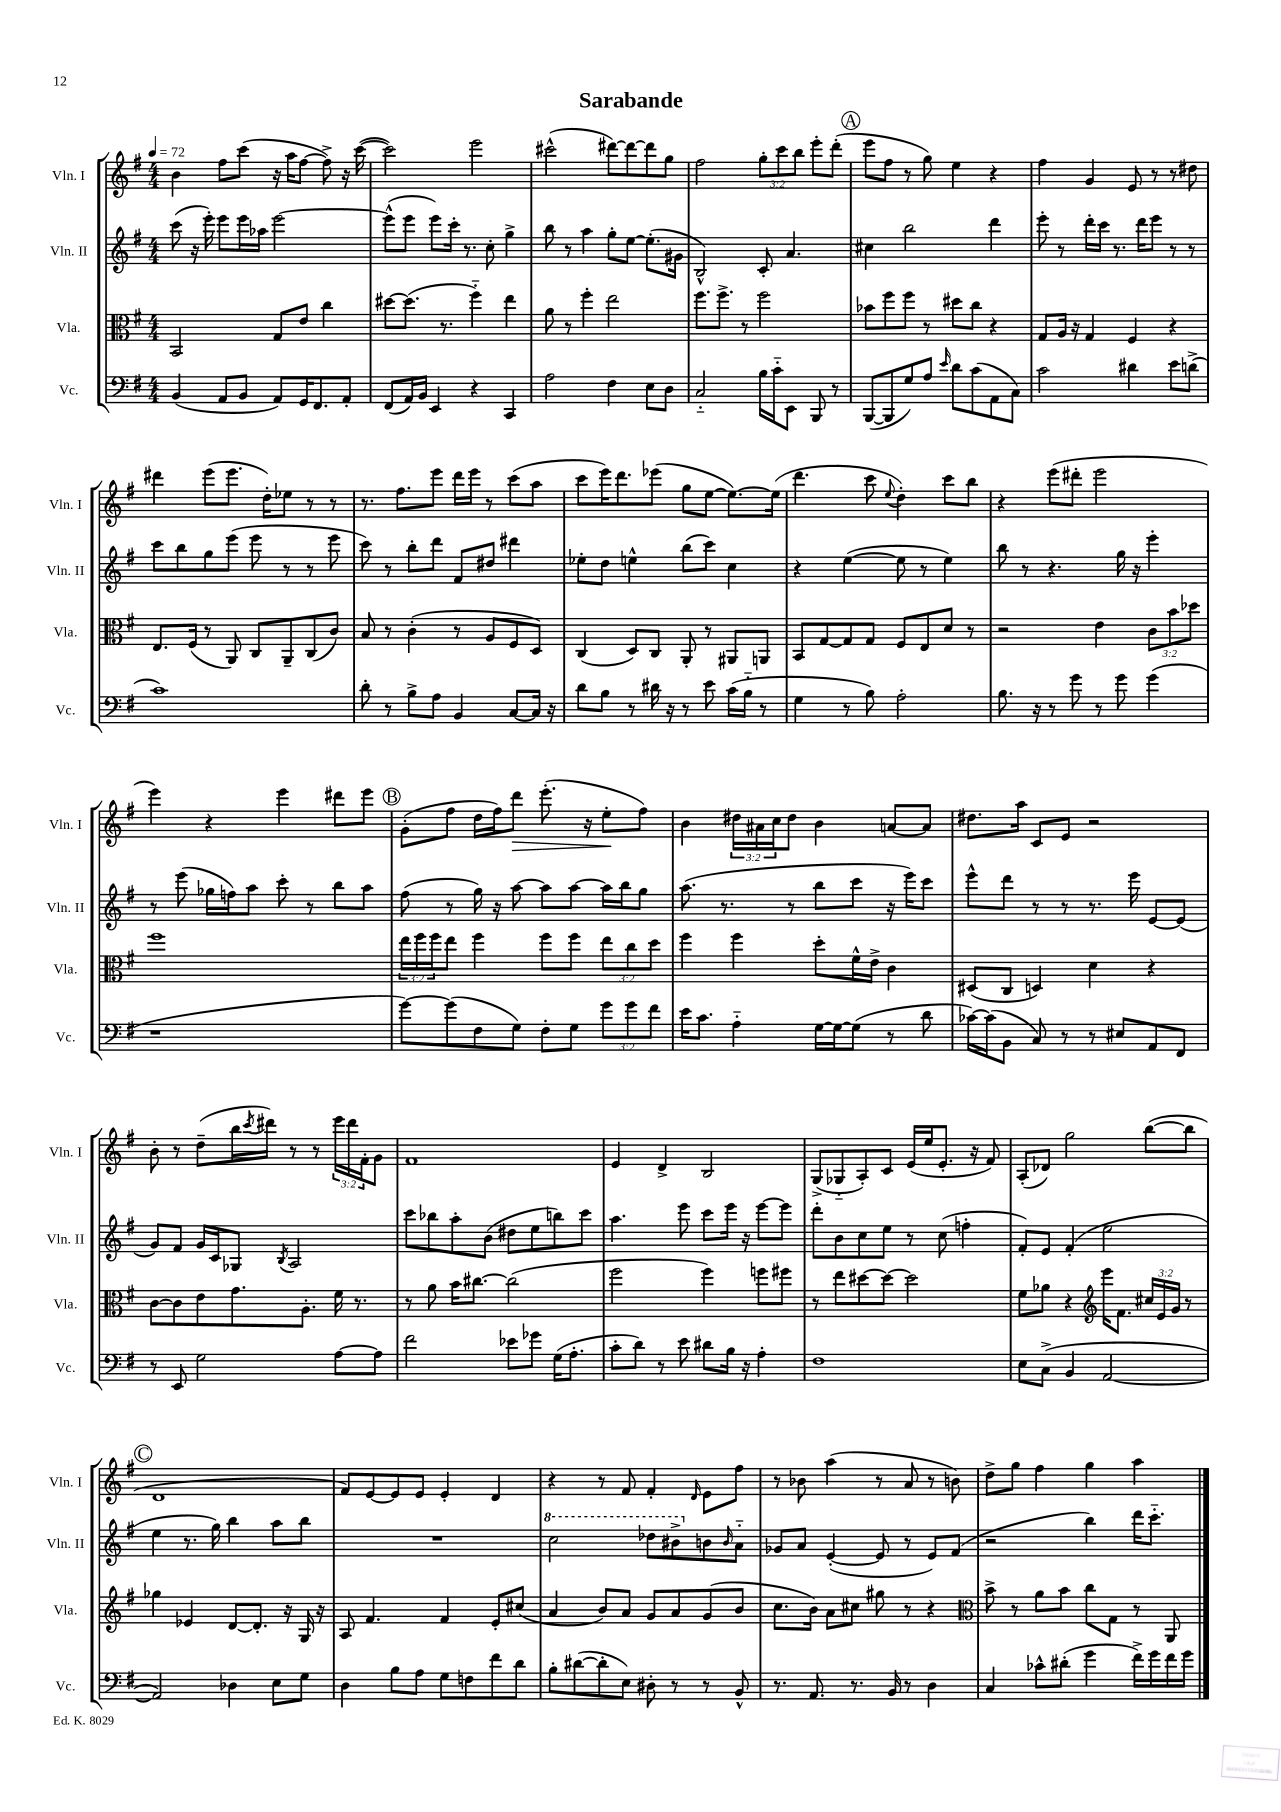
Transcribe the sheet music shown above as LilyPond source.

\header { title = "Sarabande" }
<<
\new StaffGroup <<
\new Staff = "s0" \with { instrumentName = "Vln. I" shortInstrumentName = "Vln. I" } {
    \clef treble \key g \major \numericTimeSignature \time 4/4 \override Staff.TupletNumber.text = #tuplet-number::calc-fraction-text \tempo 4 = 72
    b'4 fis''8 c'''8( r16 a''16 fis''8~ fis''8->) r16 c'''16~( |
    c'''2) e'''2 |
    cis'''2-^( dis'''8~) dis'''8~ dis'''8 g''8 |
    fis''2 \tuplet 3/2 { g''8-. c'''8 b''8 } e'''8-. d'''8-.( |
    \mark \markup { \circle "A" } e'''8 fis''8 r8 g''8) e''4 r4 |
    fis''4 g'4 e'8 r8 r8 dis''8 |
    dis'''4 e'''8( e'''8. d''16-.) ees''8 r8 r8 |
    r8. fis''8. e'''8 d'''16 e'''16 r8 c'''8( a''8 |
    c'''8 e'''16) d'''8. ees'''8( g''8 e''8~ e''8.~) e''16( |
    d'''4. c'''8 \appoggiatura { e''8 } d''4-.) c'''8 b''8 |
    r4 e'''8( dis'''8-. e'''2 |
    e'''4) r4 e'''4 dis'''8 e'''8 |
    \mark \markup { \circle "B" } g'8-.( fis''8 d''16 fis''16) d'''8\> e'''8.-.( r16 e''8-.\! fis''8) |
    b'4 \tuplet 3/2 { dis''16 ais'16 c''16 } dis''8 b'4 a'8~ a'8 |
    dis''8. a''16 c'8 e'8 r2 |
    b'8-. r8 d''8--( b''16 \acciaccatura { c'''8 } dis'''16) r8 r8 \tuplet 3/2 { e'''16 dis'''16 fis'16-. } g'8 |
    fis'1 |
    e'4 d'4-> b2 |
    g8->( ges8-_ a8-.) c'8 e'16( e''16 e'8.-. r16 fis'8) |
    a8-.( des'8) g''2 b''8~( b''8 |
    \mark \markup { \circle "C" } d'1 |
    fis'8) e'8~ e'8 e'8 e'4-. d'4 |
    r4 r8 fis'8 fis'4-. \grace { d'16 } e'8 fis''8 |
    r8 bes'8 a''4( r8 a'8 r8 b'8) |
    d''8-> g''8 fis''4 g''4 a''4 \bar "|." |
}
\new Staff = "s1" \with { instrumentName = "Vln. II" shortInstrumentName = "Vln. II" } {
    \clef treble \key g \major \numericTimeSignature \time 4/4
    c'''8( r16 e'''16-.) e'''8 e'''16 aes''16 e'''2~ |
    e'''8-^( e'''8 e'''8) c'''16-. r8. c''8-. g''4-> |
    b''8 r8 a''4 g''8-. e''8~ e''8.-.( gis'16 |
    b2-^) c'8-. a'4. |
    \mark \markup { \circle "A" } cis''4 b''2 d'''4 |
    e'''8-. r8 d'''16-. c'''16 r8. d'''16 e'''8 r8 r8 |
    c'''8 b''8 g''8 e'''8( e'''8 r8 r8 e'''8 |
    c'''8) r8 b''8-. d'''8 fis'8 dis''8 dis'''4 |
    ees''8-. d''8 e''4-^ b''8( c'''8) c''4 |
    r4 e''4~( e''8 r8 e''4) |
    b''8 r8 r4. g''16 r16 e'''4-. |
    r8 e'''8( ges''16 f''16) a''8 c'''8-. r8 b''8 a''8 |
    \mark \markup { \circle "B" } fis''8( r8 g''16) r16 a''8~ a''8 a''8~ a''16 b''16 g''8 |
    a''8.( r8. r8 b''8 c'''8 r16 e'''16) c'''8 |
    e'''8-^ d'''8 r8 r8 r8. e'''16 e'8~ e'8( |
    g'8) fis'8 g'16 c'16 ges8 \acciaccatura { b8 } a2 |
    c'''8 bes''8 a''8-. b'8( dis''8 e''8 b''8) c'''8 |
    a''4. e'''8 c'''8 e'''16 r16 e'''8~ e'''8 |
    d'''8-. b'8 c''8 e''8 r8 c''8( f''4-. |
    fis'8-.) e'8 fis'4-.( e''2 |
    \mark \markup { \circle "C" } e''4 r8. g''16) b''4 a''8 b''8 |
    R1 |
    \ottava #1 c'''2 des'''8 bis''8-> \ottava #0 b'!8 \grace { b'16 } a'8-_ |
    ges'8 a'8 e'4~-.( e'8 r8 e'8) fis'8( |
    r2 b''4) d'''16 c'''8.-_ \bar "|." |
}
\new Staff = "s2" \with { instrumentName = "Vla." shortInstrumentName = "Vla." } {
    \clef alto \key g \major \numericTimeSignature \time 4/4 \override Staff.TupletNumber.text = #tuplet-number::calc-fraction-text
    b,2 g8 e'8 c''4 |
    dis''8~ dis''8.( r8. fis''4-_) e''4 |
    a'8 r8 fis''4-. e''2 |
    fis''8. fis''8.-> r8 fis''2 |
    \mark \markup { \circle "A" } bes'8 fis''8 fis''8 r8 dis''8 c''8 r4 |
    g8 a16 r16 g4 fis4 r4 |
    e8. fis16( r8 a,8) c8 a,8-- c8( c'8) |
    b8 r8 c'4-.( r8 a8 fis8 d8) |
    c4( d8) c8 a,8-. r8 ais,8 a,8 |
    b,8 g8~ g8 g8 fis8 e8 d'8 r8 |
    r2 e'4 \tuplet 3/2 { c'8 b'8 des''8 } |
    fis''1 |
    \mark \markup { \circle "B" } \tuplet 3/2 { e''16 fis''16 fis''16 } e''8 fis''4 fis''8 fis''8 \tuplet 3/2 { e''8 c''8 d''8 } |
    fis''4 fis''4 d''8-. fis'16-^ e'16-> c'4 |
    dis8( c8 d4) d'4 r4 |
    c'8~ c'8 e'8 g'8. a8.-. fis'16 r8. |
    r8 a'8 b'16 cis''8.~ cis''2( |
    fis''2 fis''4) f''8 fis''8 |
    r8 e''8 dis''8~ dis''8~ dis''2 |
    fis'8 aes'8 r4 \clef treble e'''16 fis'8. \tuplet 3/2 { cis''16 e'16 g'16 } r8 |
    \mark \markup { \circle "C" } ges''4 ees'4 d'8~ d'8.-. r16 g16 r16 |
    a8 fis'4. fis'4 e'8-. cis''8( |
    a'4 b'8) a'8 g'8 a'8 g'8( b'8 |
    c''8. b'16) a'8 cis''8 gis''8 r8 r4 |
    \clef alto b'8-> r8 a'8 b'8 c''8 g8 r8 a,8 \bar "|." |
}
\new Staff = "s3" \with { instrumentName = "Vc." shortInstrumentName = "Vc." } {
    \clef bass \key g \major \numericTimeSignature \time 4/4 \override Staff.TupletNumber.text = #tuplet-number::calc-fraction-text
    b,4( a,8 b,8 a,8) g,16 fis,8. a,8-. |
    fis,8( a,16) b,16 e,4 r4 c,4 |
    a2 fis4 e8 d8 |
    c2-_ b16 c'16-_ e,8 b,,8 r8 |
    \mark \markup { \circle "A" } b,,8~( b,,8 g8) a8 \grace { e'16 } d'8 c'8( a,8 c8) |
    c'2 dis'4 e'8 d'8->( |
    c'1) |
    d'8-. r8 b8-> a8 b,4 c8~ c16 r16 |
    d'8 b8 r8 dis'16 r16 r8 e'8 c'16( b16-_ r8 |
    g4 r8 b8) a2-. |
    b8. r16 r8 g'8 r8 g'8 g'4( |
    r1 |
    \mark \markup { \circle "B" } g'8~) g'8( fis8 g8) fis8-. g8 \tuplet 3/2 { g'8 g'8 fis'8 } |
    e'16 c'8. a4-_ g16~ g16~ g8( r8 d'8 |
    ces'16~) ces'16( b,8 c8) r8 r8 eis8 a,8 fis,8 |
    r8 e,8 g2 a8~ a8 |
    fis'2 ees'8 ges'8 g16( a8.-. |
    c'8-. d'8) r8 e'8 dis'8 b16 r16 a4-. |
    fis1 |
    e8 c8->( b,4 a,2~ |
    \mark \markup { \circle "C" } a,2) des4 e8 g8 |
    d4 b8 a8 g8 f8 fis'8 d'8 |
    b8-. dis'8~( dis'8-. e8) dis8-. r8 r8 b,8-^ |
    r8. a,8. r8. b,16 r8 d4 |
    c4 ces'8-^ dis'8-.( g'4 fis'16->) g'16 fis'16 g'16 \bar "|." |
}
>>
>>
\layout { \context { \Score \remove "Bar_number_engraver" } }
